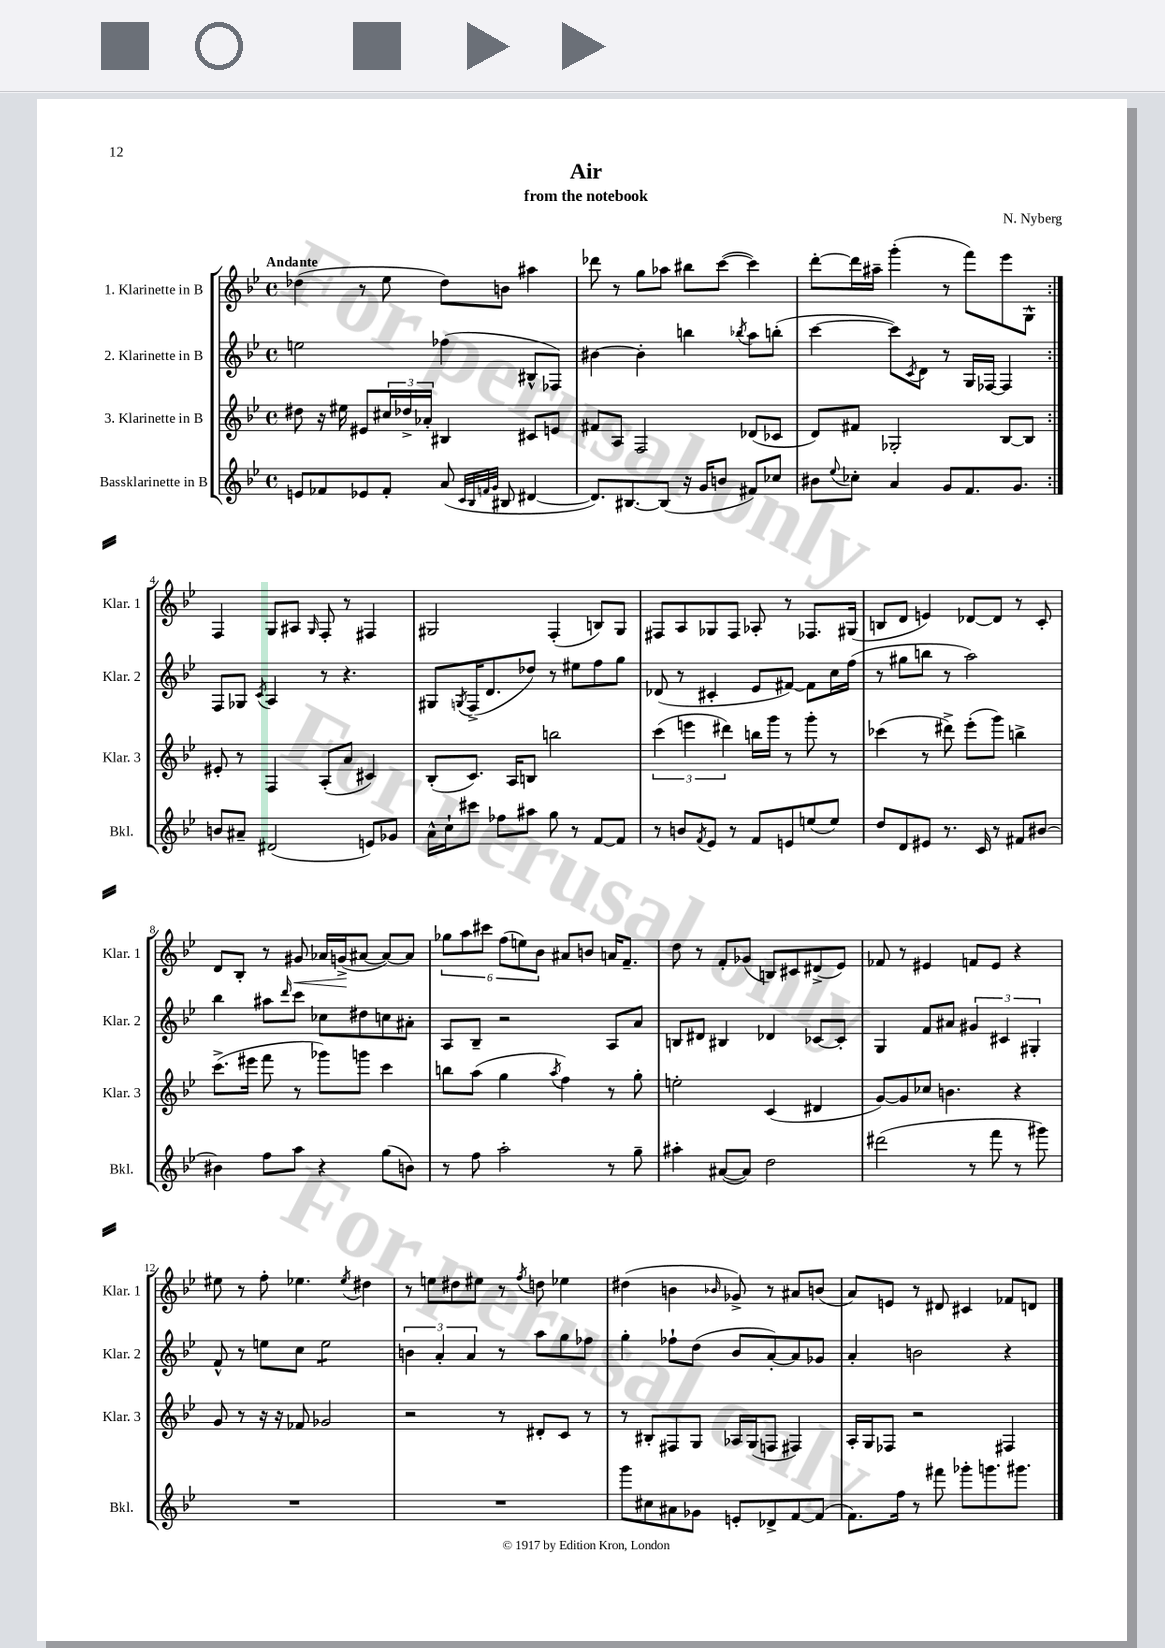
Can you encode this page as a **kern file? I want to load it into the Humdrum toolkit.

**kern	**kern	**kern	**kern
*staff4	*staff3	*staff2	*staff1
*clefG2	*clefG2	*clefG2	*clefG2
*k[b-e-]	*k[b-e-]	*k[b-e-]	*k[b-e-]
*M4/4	*M4/4	*M4/4	*M4/4
*met(c)	*met(c)	*met(c)	*met(c)
8e	8dd#	2ee	(4dd-
8f-	16r	.	.
.	16ee#	.	.
8e-	8e#	.	8r
8f-'	24cc#	.	8ee-
.	24dd-^	.	.
.	24a-'	.	.
(8a	4B#	(4ff-	8dd-)
32qqc	.	.	.
32qqB-	.	.	.
32qqf	.	.	.
32qqg	.	.	.
8B#	.	.	8b
[4d#	8c#	8B#^^	4aa#
.	8e	8F-)	.
=	=	=	=
8.d#])	8f#	[4b#	8ddd-
.	8A	.	8r
[8.B#	.	.	.
.	2F	4b#']	8gg
(8B#]	.	.	8aa-
16r	.	4bb	8bb#
16g	.	.	.
8b	.	.	([8ccc
.	.	8qbb-	.
8f#)	(8d-	8aa	4ccc])
8cc-	8c-	(8bb'	.
=	=	=	=
8b#	8d)	[4ccc	[8ddd'
8qqee-	.	.	.
8cc-'	8f#	.	16ddd]
.	.	.	16aa#~
4a	2G-'	8ccc])	(4ggg'
.	.	8qc	.
.	.	8d	.
8g	.	8r	8r
8.f	.	16G	8fff)
.	.	[16F-	.
.	[8B-	4F-]	8eee-
8.g	.	.	.
.	8B-]	.	8G^^
=:|!	=:|!	=:|!	=:|!
8b	8e#'	8F	4F
8a#~	8r	8G-	.
.	.	8qc	.
(2d#	4F	4A	8G
.	.	.	8A#
.	.	.	16qqG
.	(8A'	8r	8F'
.	8a	4.r	8r
8e)	4c#)	.	4F#
8g-	.	.	.
=	=	=	=
16a^^	(8B-'	8G#	2G#
16cc`	.	.	.
.	.	8qG	.
8ccc#	8.c)	(16F^	.
.	.	8.d	.
8ff-	.	.	.
.	16A	.	.
8aa#	8B	8dd-)	.
8gg	2bb	8r	(4F'
8r	.	8ee#	.
[8f	.	8ff	8B)
8f]	.	8gg	8G#
=	=	=	=
8r	(6ccc	(8d-	8F#
8b	.	8r	8A
.	6eee	.	.
8qf	.	.	.
8e-	.	4c#'	8G-
.	6ddd#)	.	.
8r	.	.	8F#
8f	16bb	8e-	8A-'
.	16ggg	.	.
8e	8r	[8f#)	8r
(8ee	8ggg'	8f#]	8.F-
8ee)	8r	16cc	.
.	.	(16ff	(16G#
=	=	=	=
8dd	(4ccc-	8r	8B
8d	.	8gg#	8d
8e#	8r	8bb	4e)
8.r	8ddd#^)	8r	.
.	(8eee-'	2aa)	[8d-
16c	.	.	.
8r	8ggg)	.	8d-]
8f#	4bb^	.	8r
[8b#	.	.	8c'
=	=	=	=
4b#]	(8.ccc^	4bb-	8d
.	.	.	8B-'
.	16eee#	.	.
8ff	8fff	8aa#	8r
.	.	16qqddd	.
8aa	8r	8ccc	8g#
4r	8ggg-)	8cc-	16a-
.	.	.	(16g^
.	8ggg	8dd#	[8a#
(8gg	4ccc	8cc	8a#_)
8b)	.	8a#'	8a#]
=	=	=	=
8r	8bb	8A	12gg-
.	.	.	12aa
8ff	(8aa	8B-~	.
.	.	.	12ccc#
2aa'	4gg	2r	(12ff
.	.	.	12ee)
.	.	.	12b-
.	8qaa	.	.
.	4ff)	.	8a#
.	.	.	8b
8r	8r	8A	16a
.	.	.	8.f~
8gg~	8gg'	8a	.
=	=	=	=
4aa#'	2ee'	8B	8dd
.	.	8d#	8r
([8a#	.	4B#	8f'
8a#])	.	.	(8g-
2dd	(4c	4d-	8B)
.	.	.	8c#
.	4d#	[8c-	(8d#^
.	.	8c-']	8e-)
=	=	=	=
(2ddd#	[8g)	4G	8f-
.	8g]	.	8r
.	8cc-	8f	4e#
.	4.b	8a#	.
8r	.	6g#	8f
8fff	.	.	8e#
.	.	6c#	.
8r	4r	.	4r
.	.	6G#'	.
8ggg#)	.	.	.
=	=	=	=
1r	8g	8f^^	8ee#
.	8r	8r	8r
.	16r	8ee	8ff'
.	16r	.	.
.	8f-	8cc	4.ee-
.	2g-	2ee	.
.	.	.	8qee-
.	.	.	4dd#
=	=	=	=
1r	2r	6b	8r
.	.	.	8ee
.	.	6a'	.
.	.	.	8dd#
.	.	6a	.
.	.	.	8ee#
.	8r	8r	8r
.	.	.	8qff
.	8d#'	8aa	8dd
.	8c	8gg	4ee-
.	8r	8ff-	.
=	=	=	=
8ggg	8r	4gg'	(4dd#
8cc#	8B#'	.	.
8a#	8F#	8ff-`	4b
8g-	8G	(8dd	.
.	.	.	16qqb-
8e'	16A-	8b-	8g-^)
.	(16G	.	.
8d-^	8F	[8a')	8r
[8f	4F#)	8a]	8a#
(8f]	.	8g-	(8b
=	=	=	=
8.f)	16A'	4a'	8a)
.	16G	.	.
.	8F-	.	8e
16ff	.	.	.
8r	2r	2b	8r
8fff#	.	.	8d#
8ggg-'	.	.	4c#
8.ggg	.	.	.
.	4F#	4r	8f-
8.ggg#	.	.	.
.	.	.	8d
==	==	==	==
*-	*-	*-	*-
